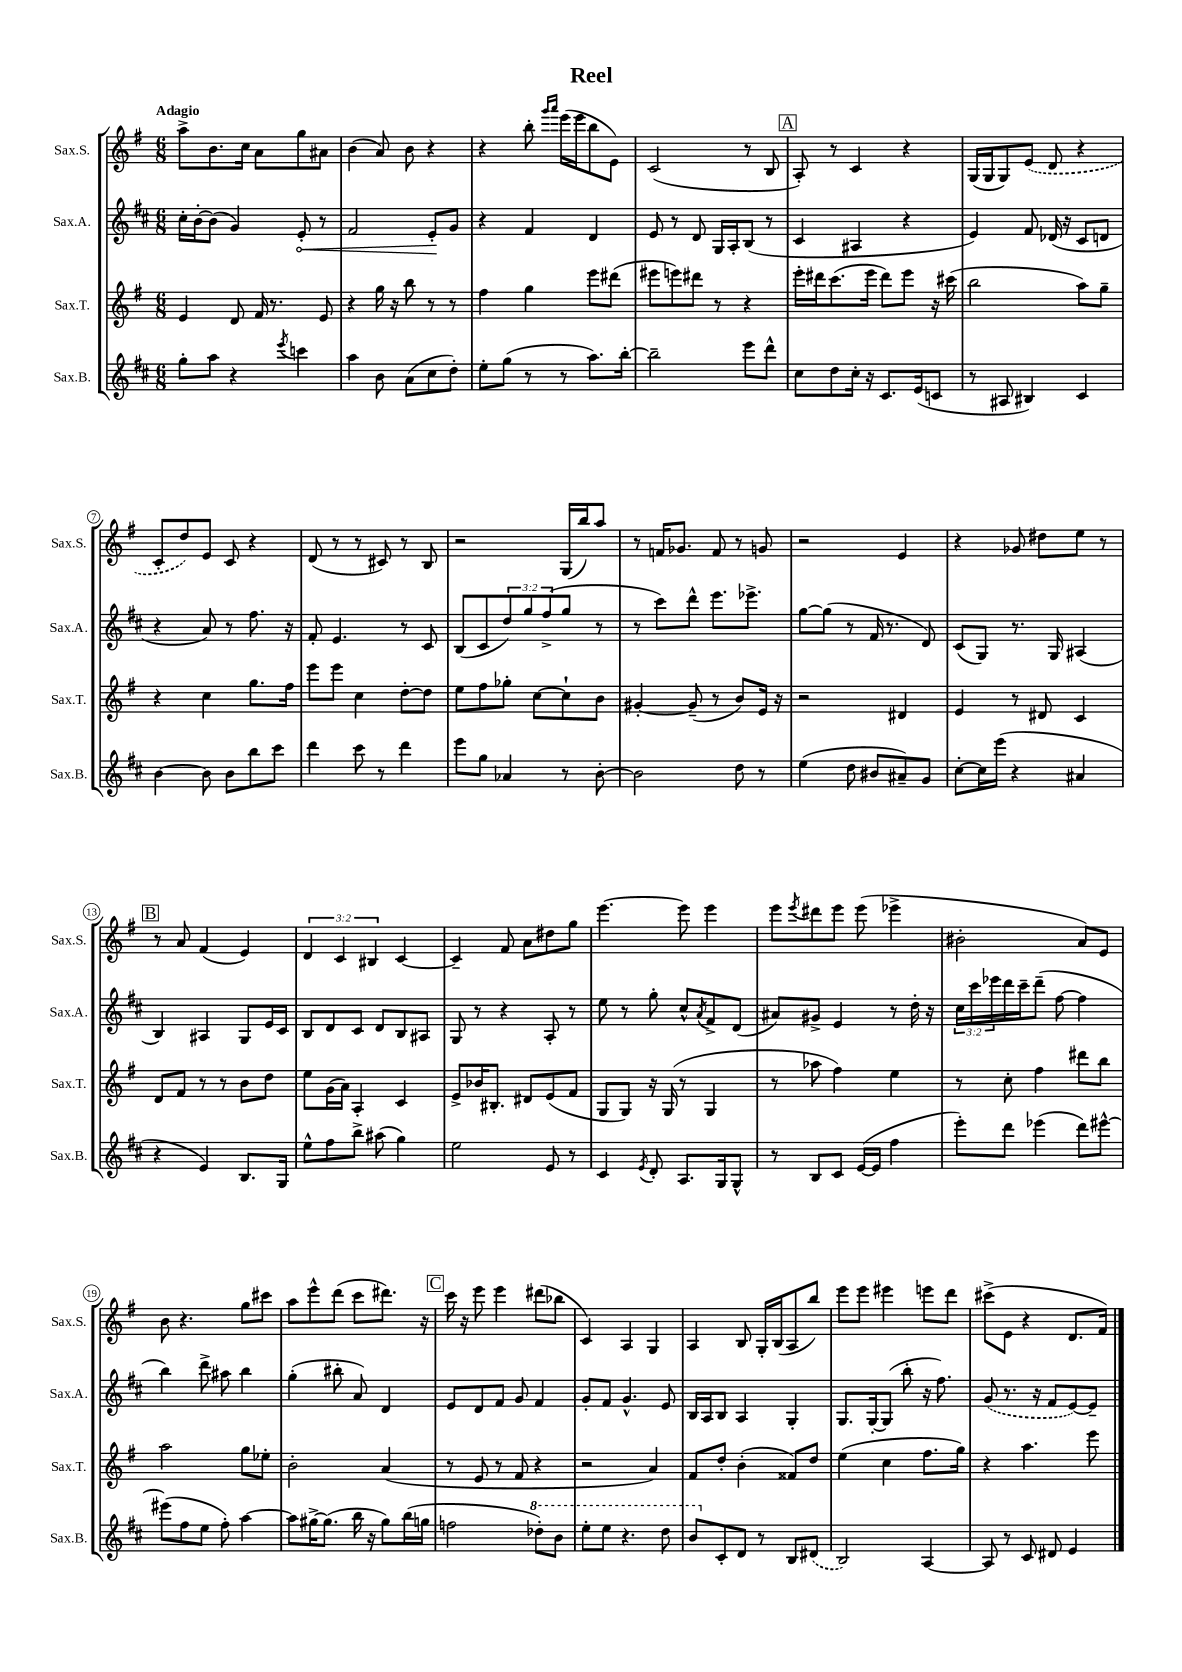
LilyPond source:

\header { title = "Reel" }
<<
\new StaffGroup <<
\new Staff = "s0" \with { instrumentName = "Sax.S." shortInstrumentName = "Sax.S." } {
    \clef treble \key g \major \numericTimeSignature \time 6/8 \override Staff.TupletNumber.text = #tuplet-number::calc-fraction-text \tempo "Adagio"
    a''8-> b'8. c''16 a'8 g''8 ais'8 |
    b'4( a'8) b'8 r4 |
    r4 b''8-. \grace { g'''16 a'''16 } e'''16( e'''16 b''8 e'8) |
    c'2( r8 b8 |
    \mark \markup { \box "A" } a8-.) r8 c'4 r4 |
    g16( g16 g8) \once \slurDashed e'8( d'8 r4 |
    c'8-. d''8) e'8 c'8 r4 |
    d'8( r8 r8 cis'8) r8 b8 |
    r2 g16( b''16) a''8 |
    r8 f'16 ges'8. f'8 r8 g'8 |
    r2 e'4 |
    r4 ges'8 dis''8 e''8 r8 |
    \mark \markup { \box "B" } r8 a'8 fis'4( e'4) |
    \tuplet 3/2 { d'4 c'4 bis4 } c'4~ |
    c'4-- fis'8 a'8 dis''8 g''8 |
    e'''4.~ e'''8 e'''4 |
    e'''8 \acciaccatura { e'''8 } dis'''8 e'''8 e'''8( ees'''4-> |
    bis'2-. a'8) e'8 |
    b'8 r4. g''8 cis'''8 |
    a''8 e'''8-^ d'''8( c'''8 dis'''8.) r16 |
    \mark \markup { \box "C" } c'''16 r16 e'''8 e'''4 dis'''8( bes''8 |
    c'4) a4 g4 |
    a4 b8 g16-. b16( a8 b''8) |
    e'''8 e'''8 eis'''4 e'''8 d'''8 |
    cis'''8->( e'8 r4 d'8. fis'16) \bar "|." |
}
\new Staff = "s1" \with { instrumentName = "Sax.A." shortInstrumentName = "Sax.A." } {
    \clef treble \key d \major \numericTimeSignature \time 6/8 \override Staff.TupletNumber.text = #tuplet-number::calc-fraction-text
    cis''16-. b'16~-. b'8( g'4) \once \override Hairpin.circled-tip = ##t e'8-.\< r8 |
    fis'2 e'8-.\! g'8 |
    r4 fis'4 d'4 |
    e'8 r8 d'8 g16 a16-. b8( r8 |
    \mark \markup { \box "A" } cis'4 ais4 r4 |
    e'4) fis'8 des'16( r16 cis'8 d'8 |
    r4 a'8) r8 fis''8. r16 |
    fis'8-. e'4. r8 cis'8 |
    b8( cis'8 \tuplet 3/2 { d''8) g''8 fis''8->( } g''8 r8 |
    r8 cis'''8) d'''8-^ e'''8. ees'''8.-> |
    g''8~ g''8( r8 fis'16 r8. d'8) |
    cis'8( g8) r8. g16 ais4( |
    \mark \markup { \box "B" } b4) ais4 g8 e'16 cis'16 |
    b8 d'8 cis'8 d'8 b8 ais8 |
    g8 r8 r4 a8-. r8 |
    e''8 r8 g''8-. cis''8-^ \acciaccatura { a'8 } fis'8-> d'8( |
    ais'8) gis'8-> e'4 r8 d''16-. r16 |
    \tuplet 3/2 { cis''16 cis'''16 ees'''16 } d'''16 cis'''16-- d'''8--( fis''8~ fis''4 |
    b''4) d'''8-> ais''8 b''4 |
    g''4-.( bis''8-. a'8) d'4 |
    \mark \markup { \box "C" } e'8 d'8 fis'8 g'8 fis'4 |
    g'8-. fis'8 g'4.-^ e'8 |
    b16 a16 b8 a4 g4-. |
    g8. g16~-. g8( b''8-. r16 fis''8.) |
    \once \slurDashed g'8( r8. r16 fis'8 e'8~) e'8-- \bar "|." |
}
\new Staff = "s2" \with { instrumentName = "Sax.T." shortInstrumentName = "Sax.T." } {
    \clef treble \key g \major \numericTimeSignature \time 6/8
    e'4 d'8 fis'16 r8. e'8 |
    r4 g''16 r16 b''8 r8 r8 |
    fis''4 g''4 e'''8 dis'''8( |
    eis'''8 e'''8) dis'''8 r8 r4 |
    \mark \markup { \box "A" } e'''16-. dis'''16 c'''8.( e'''16 dis'''8) e'''8 r16 cis'''16( |
    b''2 a''8) g''8-- |
    r4 c''4 g''8. fis''16 |
    e'''8 e'''8 c''4 d''8~-. d''8 |
    e''8 fis''8 ges''8-. c''8~ c''8-! b'8 |
    gis'4~-. gis'8--( r8 b'8) e'16 r16 |
    r2 dis'4 |
    e'4 r8 dis'8 c'4 |
    \mark \markup { \box "B" } d'8 fis'8 r8 r8 b'8 d''8 |
    e''8 g'16( a'16) a4-. c'4 |
    e'8-> bes'16 bis8.-. dis'8 e'8( fis'8 |
    g8 g8) r16 g16( r8 g4 |
    r8 aes''8 fis''4) e''4 |
    r8 c''8-. fis''4 dis'''8 b''8 |
    a''2 g''8 ees''8-. |
    b'2-. a'4( |
    \mark \markup { \box "C" } r8 e'8 r8 fis'8 r4 |
    r2 a'4) |
    fis'8 d''8-. b'4-.( fisis'8) d''8 |
    e''4( c''4 fis''8. g''16) |
    r4 a''4. e'''8 \bar "|." |
}
\new Staff = "s3" \with { instrumentName = "Sax.B." shortInstrumentName = "Sax.B." } {
    \clef treble \key d \major \numericTimeSignature \time 6/8
    g''8-. a''8 r4 \acciaccatura { e'''8 } c'''4 |
    a''4 b'8 a'8( cis''8 d''8-.) |
    e''8-. g''8( r8 r8 a''8.) b''16~-. |
    b''2-- e'''8 d'''8-^ |
    \mark \markup { \box "A" } cis''8 d''8 cis''16-. r16 cis'8. e'16( c'8 |
    r8 ais8 bis4) cis'4 |
    b'4~ b'8 b'8 b''8 cis'''8 |
    d'''4 cis'''8 r8 d'''4 |
    e'''8 g''8 aes'4 r8 b'8~-. |
    b'2 d''8 r8 |
    e''4( d''8 bis'8 ais'8--) g'8 |
    cis''8~-. cis''16 e'''16( r4 ais'4 |
    \mark \markup { \box "B" } r4 e'4) b8. g16 |
    e''8-^ fis''8 b''8-> ais''8( g''4) |
    e''2 e'8 r8 |
    cis'4 \acciaccatura { e'8 } d'8-. a8. g16 g8-^ |
    r8 b8 cis'8 e'16~( e'16 fis''4 |
    e'''8-.) d'''8 ees'''4( d'''8) eis'''8~-^ |
    eis'''8( fis''8 e''8 fis''8-.) a''4~ |
    a''8 gis''16~-> gis''8.( b''16 r16 gis''8) b''16( g''16 |
    \mark \markup { \box "C" } f''2 \ottava #1 des'''8-.) b''8 |
    e'''8-. e'''8 r4. d'''8 |
    b''8 \ottava #0 cis'8-. d'8 r8 b8 \once \slurDashed dis'8( |
    b2) a4~ |
    a8 r8 cis'8 dis'8 e'4 \bar "|." |
}
>>
>>
\layout { \context { \Score \override BarNumber.stencil = #(make-stencil-circler 0.1 0.3 ly:text-interface::print) } }
